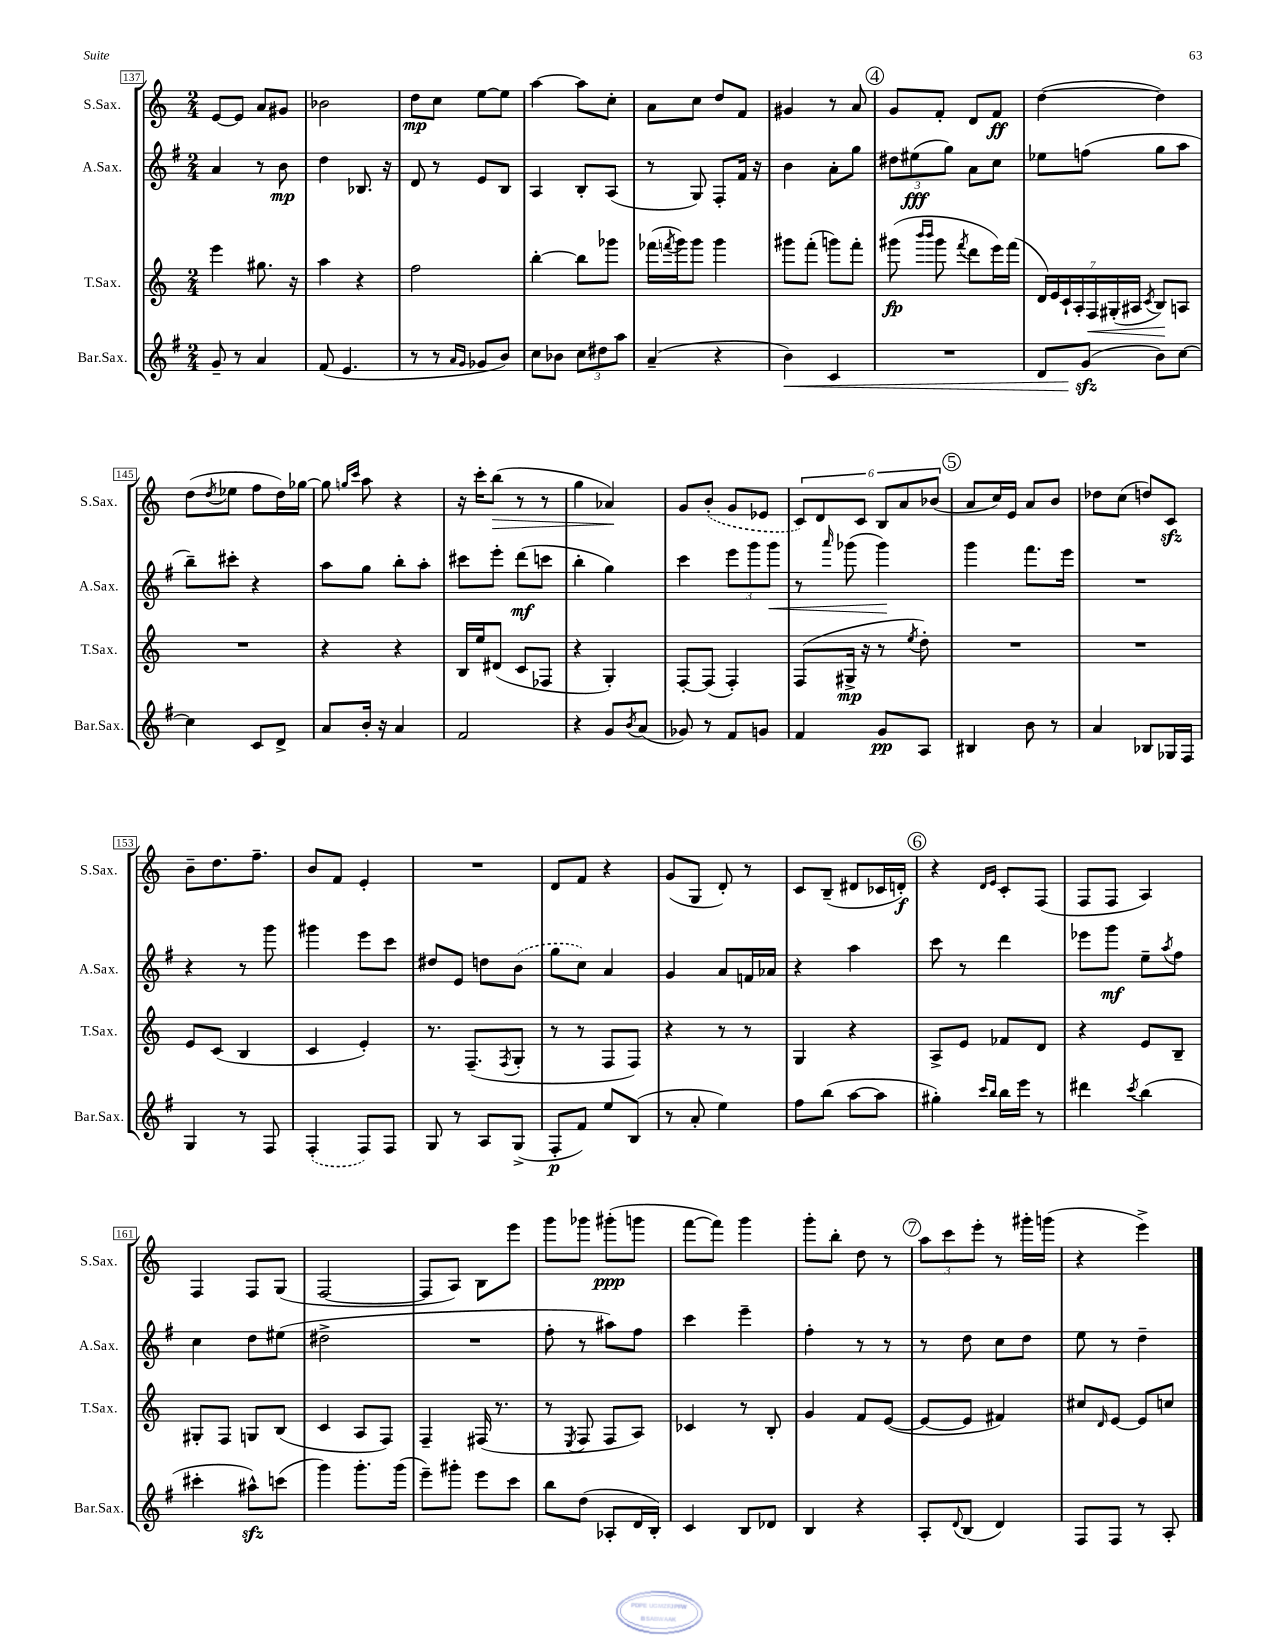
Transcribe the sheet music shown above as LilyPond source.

<<
\new StaffGroup <<
\new Staff = "s0" \with { instrumentName = "S.Sax." shortInstrumentName = "S.Sax." } {
    \clef treble \key c \major \numericTimeSignature \time 2/4
    e'8~ e'8 a'8 gis'8 |
    bes'2 |
    d''8\mp c''8 e''8~ e''8 |
    a''4~ a''8 c''8-. |
    a'8 c''8 d''8 f'8 |
    gis'4 r8 a'8 |
    \mark \markup { \circle "4" } g'8 f'8-. d'8 f'8\ff |
    d''4~( d''4) |
    d''8( \acciaccatura { d''8 } ees''8 f''8 d''16) ges''16~ |
    ges''8 \grace { g''16 c'''16 } a''8 r4 |
    r16 c'''16-. b''8\>( r8 r8 |
    g''4 aes'4\!) |
    g'8 \once \slurDashed b'8-.( g'8 ees'8 |
    \tuplet 6/4 { c'8) d'8 c'8 b8 a'8 bes'8( } |
    \mark \markup { \circle "5" } a'8 c''16) e'16 a'8 b'8 |
    des''8 c''8( d''8) c'8\sfz |
    b'8-- d''8. f''8.-- |
    b'8 f'8 e'4-. |
    R2 |
    d'8 f'8 r4 |
    g'8( g8 d'8-.) r8 |
    c'8 b8--( dis'8 ces'16 d'16-.\f) |
    \mark \markup { \circle "6" } r4 \grace { d'16 e'16 } c'8-. f8( |
    f8 f8 a4) |
    f4 f8 g8( |
    f2~ |
    f8 a8) b8 e'''8 |
    g'''8 ges'''8 gis'''8-.\ppp( g'''8 |
    f'''8~ f'''8) g'''4 |
    g'''8-. b''8-. d''8 r8 |
    \mark \markup { \circle "7" } \tuplet 3/2 { a''8 c'''8 e'''8-. } r8 gis'''16-. g'''16( |
    r4 e'''4->) \bar "|." |
}
\new Staff = "s1" \with { instrumentName = "A.Sax." shortInstrumentName = "A.Sax." } {
    \clef treble \key g \major \numericTimeSignature \time 2/4
    a'4 r8 b'8\mp |
    d''4 bes8. r16 |
    d'8 r8 e'8 b8 |
    a4 b8-. a8( |
    r8 g8) fis8-. fis'16 r16 |
    b'4 a'8-. g''8 |
    \mark \markup { \circle "4" } \tuplet 3/2 { dis''8 eis''8\fff( g''8) } a'8 c''8 |
    ees''8 f''8( g''8 a''8 |
    b''8--) cis'''8-. r4 |
    a''8 g''8 b''8-. a''8-. |
    cis'''8 e'''8-. d'''8\mf( c'''8 |
    b''4-. g''4) |
    c'''4 \tuplet 3/2 { e'''8 g'''8 g'''8\< } |
    r8 \grace { a'''16 } ges'''8( ges'''4\!) |
    \mark \markup { \circle "5" } g'''4 fis'''8. e'''16 |
    R2 |
    r4 r8 g'''8 |
    gis'''4 e'''8 c'''8 |
    dis''8 e'8 d''8 \once \slurDashed b'8( |
    g''8 c''8) a'4 |
    g'4 a'8 f'16 aes'16 |
    r4 a''4 |
    \mark \markup { \circle "6" } c'''8 r8 d'''4 |
    ees'''8 g'''8\mf e''8-- \acciaccatura { a''8 } fis''8 |
    c''4 d''8 eis''8( |
    dis''2-> |
    R2 |
    fis''8-. r8 ais''8) fis''8 |
    c'''4 e'''4-- |
    fis''4-. r8 r8 |
    \mark \markup { \circle "7" } r8 d''8 c''8 d''8 |
    e''8 r8 d''4-- \bar "|." |
}
\new Staff = "s2" \with { instrumentName = "T.Sax." shortInstrumentName = "T.Sax." } {
    \clef treble \key c \major \numericTimeSignature \time 2/4
    e'''4 gis''8. r16 |
    a''4 r4 |
    f''2 |
    b''4~-. b''8 ges'''8 |
    fes'''16( \acciaccatura { f'''8 } g'''16) g'''8 g'''4 |
    gis'''8 f'''8-.( g'''8) f'''8-. |
    \mark \markup { \circle "4" } gis'''8\fp( \grace { b'''16 b'''16 } gis'''8 \acciaccatura { f'''8 } d'''8 e'''16) f'''16( |
    \tuplet 7/4 { d'16) e'16 c'16-! a16-. f16\< gis16-.( ais16 } \acciaccatura { c'8 } b8\!) a8 |
    R2 |
    r4 r4 |
    b16 e''16 dis'8( c'8 fes8 |
    r4 g4-.) |
    f8~-. f8( f4-.) |
    f8( gis16->\mp r16 r8 \acciaccatura { e''8 } d''8-.) |
    \mark \markup { \circle "5" } R2 |
    R2 |
    e'8 c'8( b4 |
    c'4 e'4-.) |
    r8. f8.--( \acciaccatura { f8 } g8-. |
    r8 r8 f8 f8) |
    r4 r8 r8 |
    g4 r4 |
    \mark \markup { \circle "6" } a8-> e'8 fes'8 d'8 |
    r4 e'8 b8-- |
    gis8-. f8 g8 b8( |
    c'4 a8 f8) |
    f4-- fis16( r8. |
    r8 \acciaccatura { e8 } f8 f8 a8) |
    ces'4 r8 b8-. |
    g'4 f'8 e'8~( |
    \mark \markup { \circle "7" } e'8~ e'8 fis'4) |
    cis''8 \grace { d'16 } e'8~ e'8 c''8 \bar "|." |
}
\new Staff = "s3" \with { instrumentName = "Bar.Sax." shortInstrumentName = "Bar.Sax." } {
    \clef treble \key g \major \numericTimeSignature \time 2/4
    g'8-- r8 a'4 |
    fis'8( e'4. |
    r8 r8 \grace { a'16 g'16 } ges'8 b'8) |
    c''8 bes'8 \tuplet 3/2 { c''8 dis''8 a''8 } |
    a'4--( r4 |
    b'4\<) c'4 |
    \mark \markup { \circle "4" } R2 |
    d'8 g'8\sfz\!( b'8) c''8~ |
    c''4 c'8 d'8-> |
    a'8 b'16-. r16 a'4 |
    fis'2 |
    r4 g'8 \acciaccatura { b'8 } a'8( |
    ges'8) r8 fis'8 g'8 |
    fis'4 g'8\pp a8 |
    \mark \markup { \circle "5" } bis4 b'8 r8 |
    a'4 bes8 ges16 fis16 |
    g4 r8 fis8 |
    \once \slurDashed fis4-.( fis8) fis8 |
    g8 r8 a8 g8->( |
    fis8-.\p fis'8) e''8 b8( |
    r8 a'8-. e''4) |
    fis''8 b''8( a''8~ a''8 |
    \mark \markup { \circle "6" } gis''4-.) \grace { c'''16 b''16 } b''16 e'''16 r8 |
    dis'''4 \acciaccatura { c'''8 } b''4( |
    cis'''4-. ais''8-^\sfz) c'''8( |
    g'''4) g'''8.-. g'''16( |
    e'''8--) gis'''8-. e'''8 c'''8 |
    b''8 d''8( aes8-. d'16 b16-.) |
    c'4 b8 des'8 |
    b4 r4 |
    \mark \markup { \circle "7" } a8-. \appoggiatura { d'8 } b8( d'4) |
    fis8 fis8 r8 a8-. \bar "|." |
}
>>
>>
\layout { \context { \Score currentBarNumber = #137 \override BarNumber.stencil = #(make-stencil-boxer 0.1 0.3 ly:text-interface::print) } }
